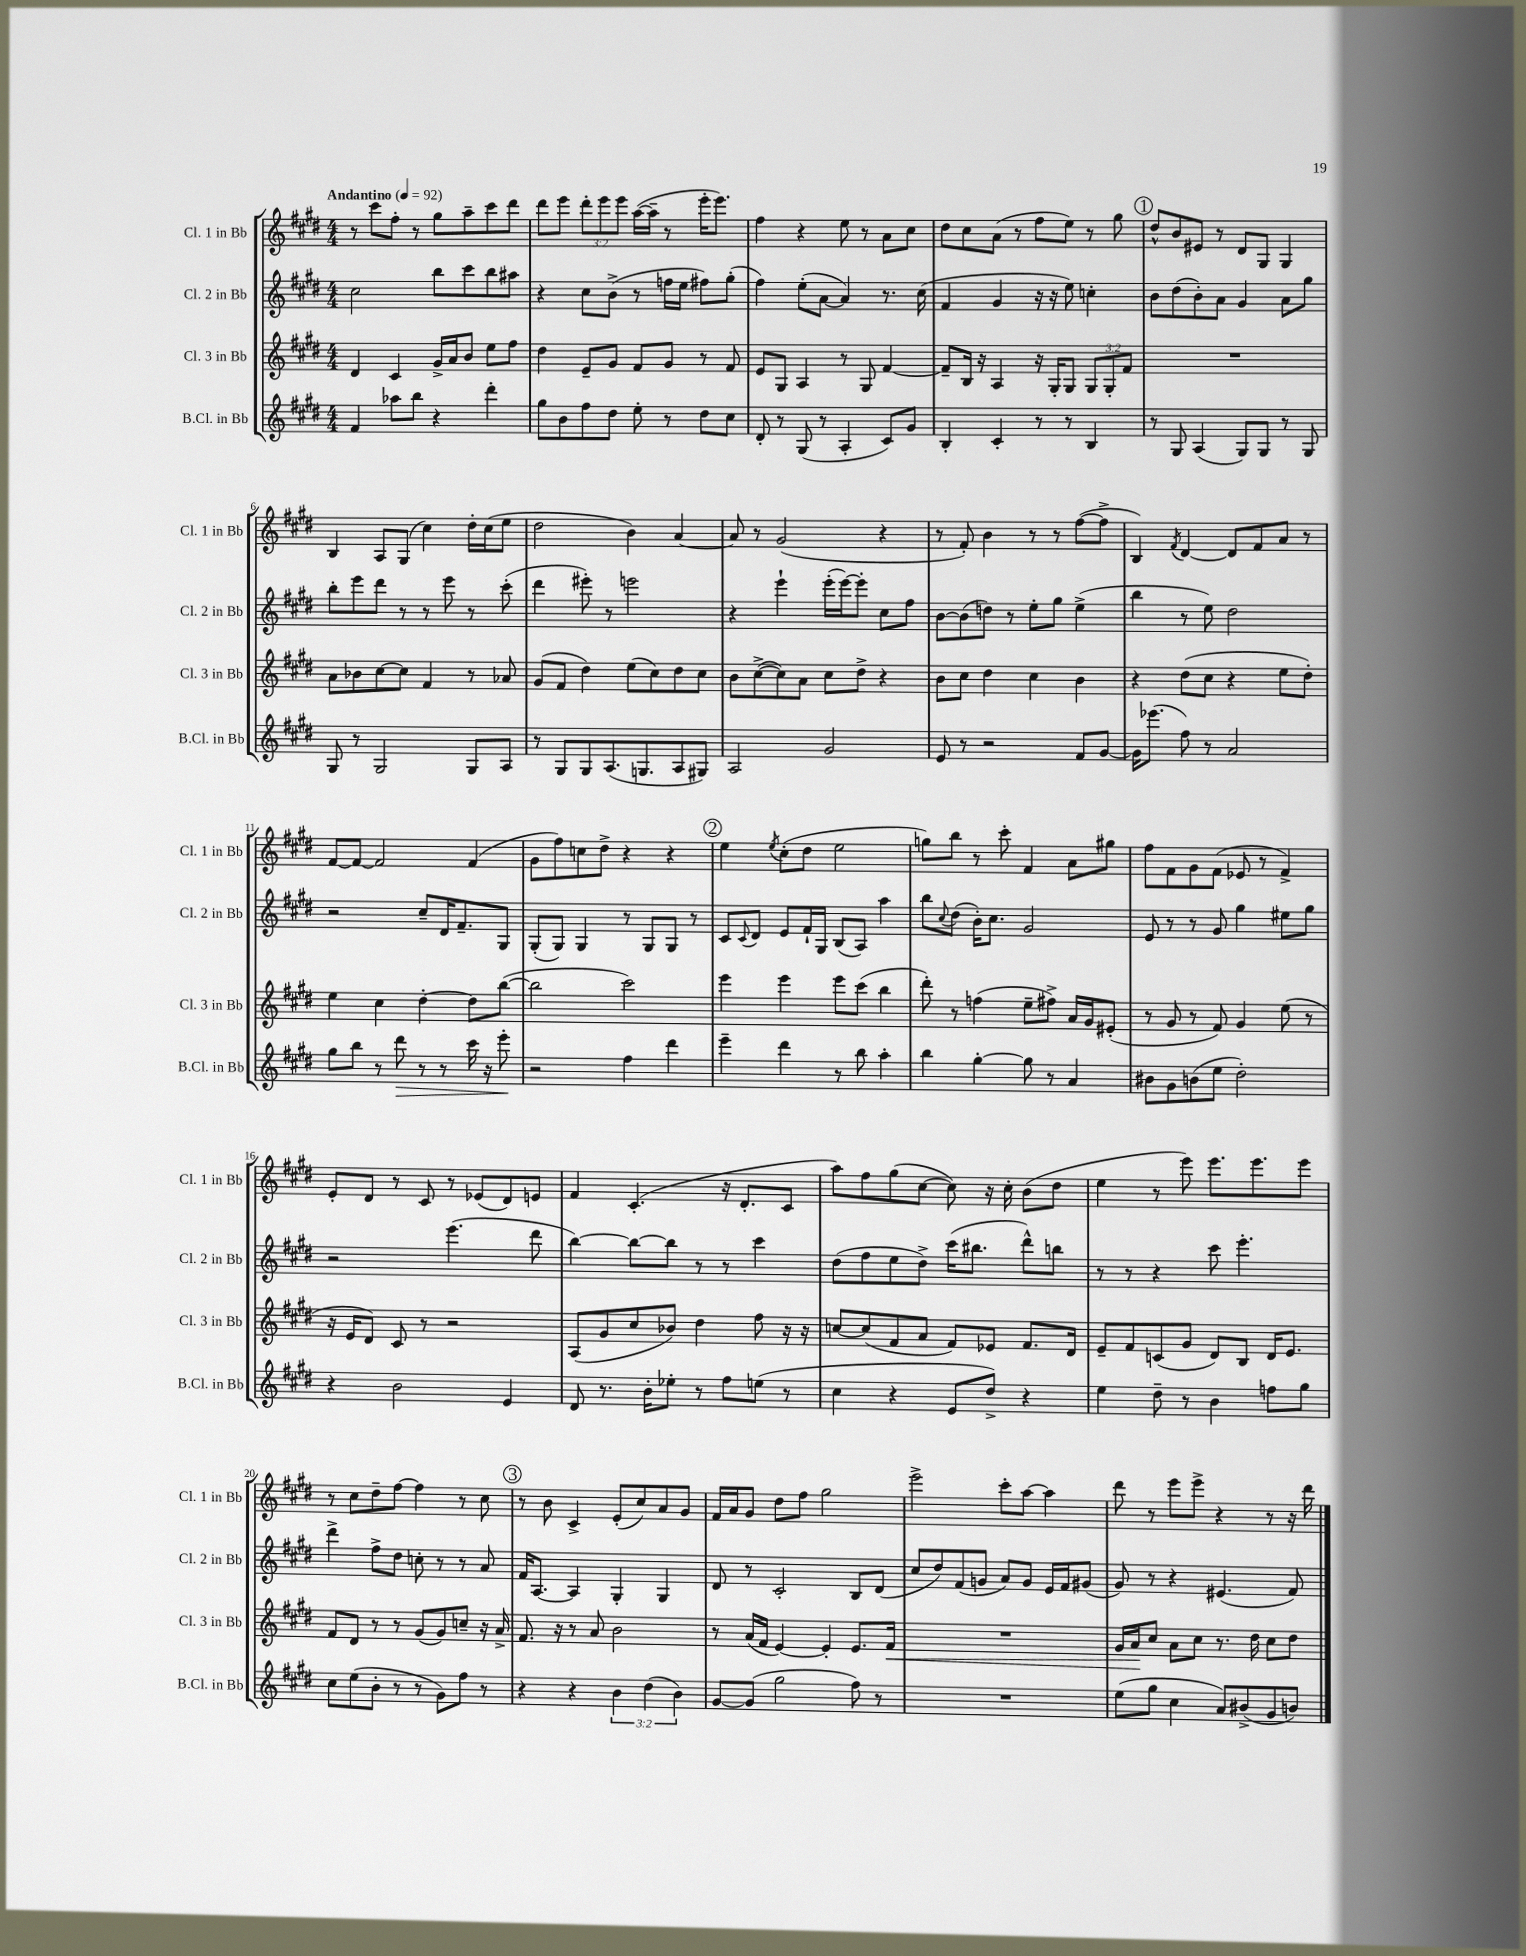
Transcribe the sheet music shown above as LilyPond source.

<<
\new StaffGroup <<
\new Staff = "s0" \with { instrumentName = "Cl. 1 in Bb" shortInstrumentName = "Cl. 1 in Bb" } {
    \clef treble \key e \major \numericTimeSignature \time 4/4 \override Staff.TupletNumber.text = #tuplet-number::calc-fraction-text \tempo "Andantino" 4 = 92
    r8 cis'''8 fis''8-. r8 gis''8 a''8-- cis'''8 dis'''8 |
    dis'''8 e'''8 \tuplet 3/2 { dis'''8-. e'''8 e'''8 } a''16~( a''16-- r8 e'''16-. e'''8.) |
    fis''4 r4 e''8 r8 a'8 cis''8 |
    dis''8 cis''8 a'8( r8 fis''8 e''8) r8 gis''8 |
    \mark \markup { \circle "1" } dis''8-^ b'8 eis'8 r8 dis'8 gis8 gis4 |
    b4 a8 gis8( cis''4) dis''16-. cis''16( e''8 |
    dis''2 b'4) a'4~ |
    a'8 r8 gis'2( r4 |
    r8 fis'8-.) b'4 r8 r8 fis''8~( fis''8-> |
    b4) \acciaccatura { fis'8 } dis'4~ dis'8 fis'8 a'8 r8 |
    fis'8~ fis'8~ fis'2 fis'4( |
    gis'8 fis''8) c''8 dis''8-> r4 r4 |
    \mark \markup { \circle "2" } e''4 \acciaccatura { e''8 } cis''8-.( dis''8 e''2 |
    g''8) b''8 r8 cis'''8-. fis'4 a'8 gis''8 |
    fis''8 fis'8 gis'8 fis'8( ees'8 r8 fis'4->) |
    e'8-. dis'8 r8 cis'8 r8 ees'8( dis'8) e'8 |
    fis'4 cis'4.-.( r16 dis'8.-. cis'8 |
    a''8) fis''8 gis''8( cis''8~ cis''8) r16 cis''16-. b'8( dis''8 |
    e''4 r8 e'''8) e'''8. e'''8. e'''8 |
    r8 cis''8 dis''8-- fis''8~ fis''4 r8 cis''8 |
    \mark \markup { \circle "3" } r8 b'8 cis'4-> e'8-.( cis''8) a'8 gis'8 |
    fis'16 a'16 gis'8 dis''8 fis''8 gis''2 |
    e'''2-> cis'''8-. a''8~ a''4 |
    dis'''8 r8 e'''8 e'''8-> r4 r8 r16 dis'''16 \bar "|." |
}
\new Staff = "s1" \with { instrumentName = "Cl. 2 in Bb" shortInstrumentName = "Cl. 2 in Bb" } {
    \clef treble \key e \major \numericTimeSignature \time 4/4
    cis''2 b''8 cis'''8 b''8 ais''8 |
    r4 cis''8 b'8->( r8 f''16 e''16 fis''8) gis''8-.( |
    fis''4) e''8-.( a'8~ a'4) r8. cis''16( |
    fis'4 gis'4 r16 r16 e''8) c''4-. |
    \mark \markup { \circle "1" } b'8 dis''8( b'8-.) a'8 gis'4 a'8 gis''8 |
    b''8-. e'''8 dis'''8 r8 r8 e'''8 r8 cis'''8-.( |
    dis'''4 eis'''8-.) r8 e'''2 |
    r4 e'''4-! e'''16-.( e'''16~) e'''8-. cis''8 fis''8 |
    b'8~ b'8( d''8) r8 e''8-. gis''8 e''4->( |
    b''4 r8 e''8) dis''2 |
    r2 cis''8-- dis'16 fis'8.-- gis8 |
    gis8-.( gis8) gis4 r8 gis8 gis8 r8 |
    \mark \markup { \circle "2" } cis'8 \appoggiatura { cis'8 } dis'8 e'8 fis'16-! gis16 b8( a8) a''4 |
    b''8 \appoggiatura { cis''8 } dis''8( b'16-.) cis''8. gis'2 |
    e'8 r8 r8 gis'8 gis''4 eis''8 gis''8 |
    r2 e'''4.( dis'''8 |
    b''4~) b''8~ b''8 r8 r8 cis'''4 |
    dis''8( fis''8 e''8 dis''8->) cis'''16( bis''8. dis'''8-^) b''8 |
    r8 r8 r4 cis'''8 e'''4.-. |
    dis'''4-> fis''8-> dis''8 c''8-. r8 r8 a'8 |
    \mark \markup { \circle "3" } fis'16 a8.~ a4 gis4-. gis4 |
    dis'8 r8 cis'2-. b8 dis'8( |
    cis''8 dis''8) fis'8( g'8 a'8) g'8 e'16 fis'16 gis'8( |
    gis'8) r8 r4 eis'4.( fis'8) \bar "|." |
}
\new Staff = "s2" \with { instrumentName = "Cl. 3 in Bb" shortInstrumentName = "Cl. 3 in Bb" } {
    \clef treble \key e \major \numericTimeSignature \time 4/4 \override Staff.TupletNumber.text = #tuplet-number::calc-fraction-text
    dis'4 cis'4 gis'16-> a'16 b'8 e''8 fis''8 |
    dis''4 e'8-- gis'8 fis'8 gis'8 r8 fis'8 |
    e'8 gis8 a4 r8 gis8 fis'4~ |
    fis'8-- b16 r16 a4 r16 gis16-. gis8 \tuplet 3/2 { gis8 gis8-. fis'8 } |
    \mark \markup { \circle "1" } R1 |
    a'8 bes'8 cis''8~ cis''8 fis'4 r8 aes'8 |
    gis'8( fis'8 dis''4) e''8( cis''8) dis''8 cis''8 |
    b'8 cis''8~->( cis''8) a'8 cis''8 dis''8-> r4 |
    b'8 cis''8 dis''4 cis''4 b'4 |
    r4 dis''8( cis''8 r4 e''8 dis''8-.) |
    e''4 cis''4 dis''4~-. dis''8 b''8~( |
    b''2 cis'''2) |
    \mark \markup { \circle "2" } e'''4 e'''4 e'''8 cis'''8( b''4 |
    dis'''8-.) r8 f''4( e''8-- fis''8->) a'16 gis'16 eis'8-.( |
    r8 gis'8 r8 fis'8) gis'4 e''8( r8 |
    r16 e'16 dis'8) cis'8 r8 r2 |
    a8( gis'8 cis''8 bes'8) dis''4 fis''8 r16 r16 |
    c''8~ c''8( fis'8 a'8 fis'8) ees'8 fis'8. dis'16 |
    e'8-- fis'8 c'8( gis'8 dis'8) b8 dis'16 e'8. |
    fis'8 dis'8 r8 r8 gis'8( gis'8) c''8-- r16 a'16-> |
    \mark \markup { \circle "3" } fis'8. r16 r8 a'8 b'2 |
    r8 a'16( fis'16 e'4~) e'4-. e'8. fis'16\< |
    R1 |
    gis'16 a'16\! cis''8 a'8 cis''8 r8. dis''16 cis''8 dis''8 \bar "|." |
}
\new Staff = "s3" \with { instrumentName = "B.Cl. in Bb" shortInstrumentName = "B.Cl. in Bb" } {
    \clef treble \key e \major \numericTimeSignature \time 4/4 \override Staff.TupletNumber.text = #tuplet-number::calc-fraction-text
    fis'4 aes''8 b''8 r4 dis'''4-. |
    gis''8 b'8 fis''8 dis''8 e''8-. r8 dis''8 cis''8 |
    dis'8-. r8 gis8( r8 a4-. cis'8) gis'8 |
    b4-. cis'4-. r8 r8 b4 |
    \mark \markup { \circle "1" } r8 gis8 a4( gis8) gis8 r8 gis8 |
    gis8 r8 gis2 gis8 a8 |
    r8 gis8 gis8 a8.( g8. a8 gis8) |
    a2 gis'2 |
    e'8 r8 r2 fis'8 gis'8~ |
    gis'16 ees'''8.( fis''8) r8 a'2 |
    gis''8 b''8 r8 dis'''8\> r8 r8 cis'''16 r16 e'''8-.\! |
    r2 fis''4 dis'''4 |
    \mark \markup { \circle "2" } e'''4-- dis'''4 r8 b''8 a''4-. |
    b''4 gis''4~-. gis''8 r8 a'4 |
    bis'8 gis'8 b'8( e''8 dis''2-.) |
    r4 b'2 e'4 |
    dis'8 r8. b'16-. ees''8-. r8 fis''8 e''8( r8 |
    cis''4 r4 e'8 dis''8->) r4 |
    e''4 dis''8-- r8 b'4 f''8 gis''8 |
    cis''8 e''8( b'8-. r8 r8 gis'8) fis''8 r8 |
    \mark \markup { \circle "3" } r4 r4 \tuplet 3/2 { b'4 dis''4( b'4) } |
    gis'8~ gis'8( gis''2 fis''8) r8 |
    R1 |
    e''8( gis''8 cis''4 a'8) bis'8->( gis'8 b'8) \bar "|." |
}
>>
>>
